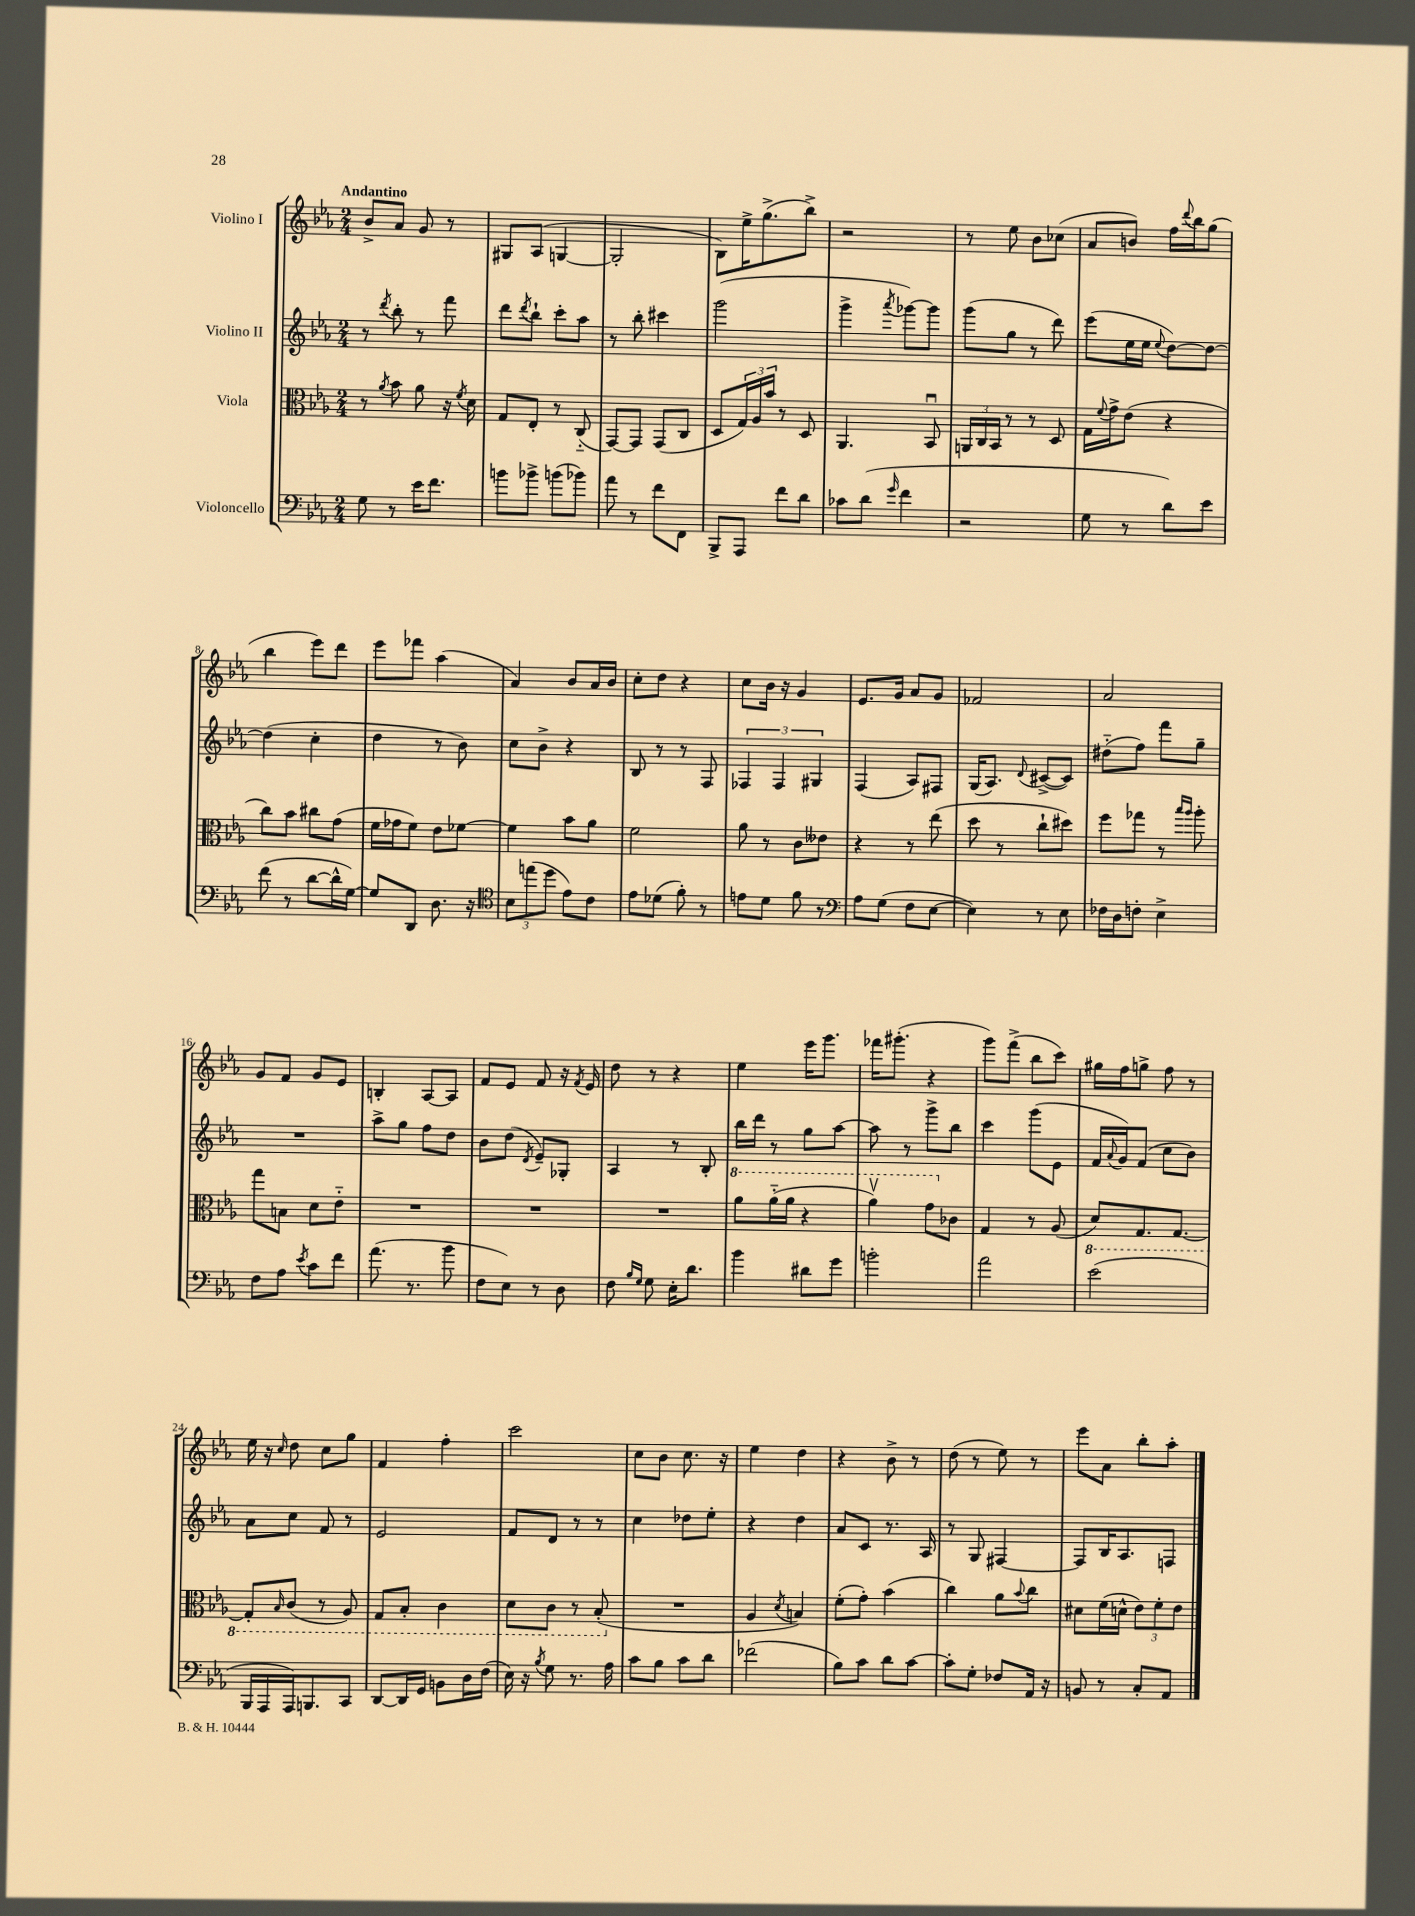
<<
\new StaffGroup <<
\new Staff = "s0" \with { instrumentName = "Violino I" } {
    \clef treble \key ees \major \numericTimeSignature \time 2/4 \tempo "Andantino"
    bes'8-> aes'8 g'8 r8 |
    gis8 aes8( g4~ |
    g2-. |
    bes8) ees''16-> g''8.->( bes''8->) |
    r2 |
    r8 ees''8 bes'8 ces''8( |
    aes'8 b'8) f''16 \appoggiatura { d'''8 } bes''16 g''8( |
    bes''4 ees'''8) d'''8 |
    ees'''8 fes'''8 aes''4( |
    aes'4) bes'8 aes'16 bes'16 |
    c''8-. d''8 r4 |
    c''8 bes'16 r16 g'4 |
    ees'8. g'16 aes'8 g'8 |
    fes'2 |
    aes'2 |
    g'8 f'8 g'8 ees'8 |
    b4-. aes8~ aes8 |
    f'8 ees'8 f'8 r16 \acciaccatura { f'8 } ees'16 |
    d''8 r8 r4 |
    ees''4 ees'''16 g'''8. |
    fes'''16 gis'''8.-.( r4 |
    g'''8) f'''8->( bes''8 c'''8) |
    gis''16 f''16 g''8-> f''8 r8 |
    ees''16 r16 \grace { c''16 } d''8 c''8 g''8 |
    f'4 f''4-. |
    c'''2 |
    c''8 bes'8 c''8. r16 |
    ees''4 d''4 |
    r4 bes'8-> r8 |
    d''8( r8 ees''8) r8 |
    ees'''8 aes'8 bes''8-. aes''8-. \bar "|." |
}
\new Staff = "s1" \with { instrumentName = "Violino II" } {
    \clef treble \key ees \major \numericTimeSignature \time 2/4
    r8 \acciaccatura { d'''8 } bes''8-. r8 f'''8 |
    d'''8 \acciaccatura { d'''8 } bes''8-! c'''8-. aes''8 |
    r8 bes''8-. cis'''4 |
    g'''2( |
    g'''4-> \acciaccatura { aes'''8 } ges'''8~) ges'''8 |
    g'''8( g''8 r8 d'''8) |
    ees'''8( ees''16 ees''16 \appoggiatura { ees''8 } d''8~) d''8~ |
    d''4( c''4-. |
    d''4 r8 bes'8) |
    c''8 bes'8-> r4 |
    bes8 r8 r8 f8 |
    \tuplet 3/2 { fes4 fes4 gis4 } |
    f4( aes8) fis8 |
    g16( aes8.) \appoggiatura { d'8 } cis'8~->( cis'8) |
    dis''8-_( f''8) f'''8 g''8-- |
    R2 |
    aes''8-> g''8 f''8 d''8 |
    bes'8 d''8( \acciaccatura { d'8 } ees'8--) ges8-. |
    aes4 r8 bes8-. |
    bes''16 d'''16 r8 g''8 aes''8~ |
    aes''8 r8 g'''8-> bes''8 |
    c'''4 g'''8( ees'8 |
    f'16 \appoggiatura { aes'8 } g'16) f'8( c''8 bes'8) |
    aes'8 c''8 f'8 r8 |
    ees'2 |
    f'8 d'8 r8 r8 |
    c''4 des''8 ees''8-. |
    r4 d''4 |
    aes'8 c'8 r8. aes16 |
    r8 g8 fis4~ |
    fis8 bes16 aes8. f8 \bar "|." |
}
\new Staff = "s2" \with { instrumentName = "Viola" } {
    \clef alto \key ees \major \numericTimeSignature \time 2/4
    r8 \acciaccatura { aes'8 } bes'8 aes'8 r16 \acciaccatura { f'8 } d'16 |
    g8 ees8-. r8 c8-_( |
    g,8~) g,8 g,8( c8 |
    d8 \tuplet 3/2 { g16) aes16 bes'16 } r8 d8 |
    aes,4. bes,8\downbow |
    \tuplet 3/2 { a,16 c16 bes,16 } r8 r8 d8 |
    g16 \appoggiatura { f'8 } g'16-> ees'8( r4 |
    c''8) bes'8 cis''8 g'8( |
    f'16 ges'16 f'8) ees'8 fes'8~ |
    fes'4 bes'8 aes'8 |
    f'2 |
    aes'8 r8 c'8 eeses'8 |
    r4 r8 ees''8( |
    d''8 r8 c''8-! dis''8) |
    f''8 ges''8 r8 \grace { bes''16 aes''16 } aes''8-. |
    g''8 b8 d'8 ees'8-_ |
    R2 |
    R2 |
    R2 |
    \ottava #1 aes''8 aes''16-_( aes''16 r4 |
    aes''4\upbow) g''8 \ottava #0 ces'8 |
    g4 r8 aes8( |
    \ottava #-1 d8) g,8. g,8.~ |
    g,8-. \grace { bes,16 } c8( r8 aes,8) |
    g,8 bes,8-. c4 |
    d8 c8 r8 bes,8-.( \ottava #0 |
    R2 |
    aes4 \acciaccatura { d'8 } b4) |
    f'8-.( g'8-.) bes'4( |
    c''4) aes'8 \appoggiatura { bes'8 } c''8 |
    dis'8 f'16( d'16-^ \tuplet 3/2 { ees'8) f'8-. ees'8 } \bar "|." |
}
\new Staff = "s3" \with { instrumentName = "Violoncello" } {
    \clef bass \key ees \major \numericTimeSignature \time 2/4
    g8 r8 ees'16 f'8. |
    b'8 bes'8-> b'8( bes'8) |
    aes'8 r8 f'8 f,8 |
    bes,,8-> aes,,8 f'8 d'8 |
    ces'8 d'8( \grace { g'16 } f'4 |
    r2 |
    g8 r8 d'8) ees'8 |
    f'8( r8 d'8~ d'16-^ g16~) |
    g8 d,8 d8. r16 |
    \clef tenor \tuplet 3/2 { bes8 e''8( d''8 } ees'8) c'8 |
    ees'8 des'8( f'8-.) r8 |
    e'8 d'8 f'8 r8 |
    \clef bass aes8 g8( f8 ees8~ |
    ees4) r8 ees8 |
    fes16 d16 f8-. ees4-> |
    f8 aes8 \acciaccatura { ees'8 } c'8 f'8 |
    aes'8.( r8. bes'8 |
    f8 ees8) r8 d8 |
    f8 \grace { bes16 g16 } g8 ees16-. d'8. |
    bes'4 dis'8 g'8 |
    b'2-. |
    aes'2 |
    ees'2( |
    bes,,16 aes,,16 aes,,16) b,,8. c,8 |
    d,8~ d,16 g,16 b,8 d16 f16( |
    ees16) r16 \acciaccatura { bes8 } g8 r8. aes16 |
    c'8 bes8 c'8 d'8 |
    fes'2( |
    bes8) c'8 d'8 c'8~ |
    c'8-. g8-. fes8 aes,16 r16 |
    b,8 r8 c8-. aes,8 \bar "|." |
}
>>
>>
